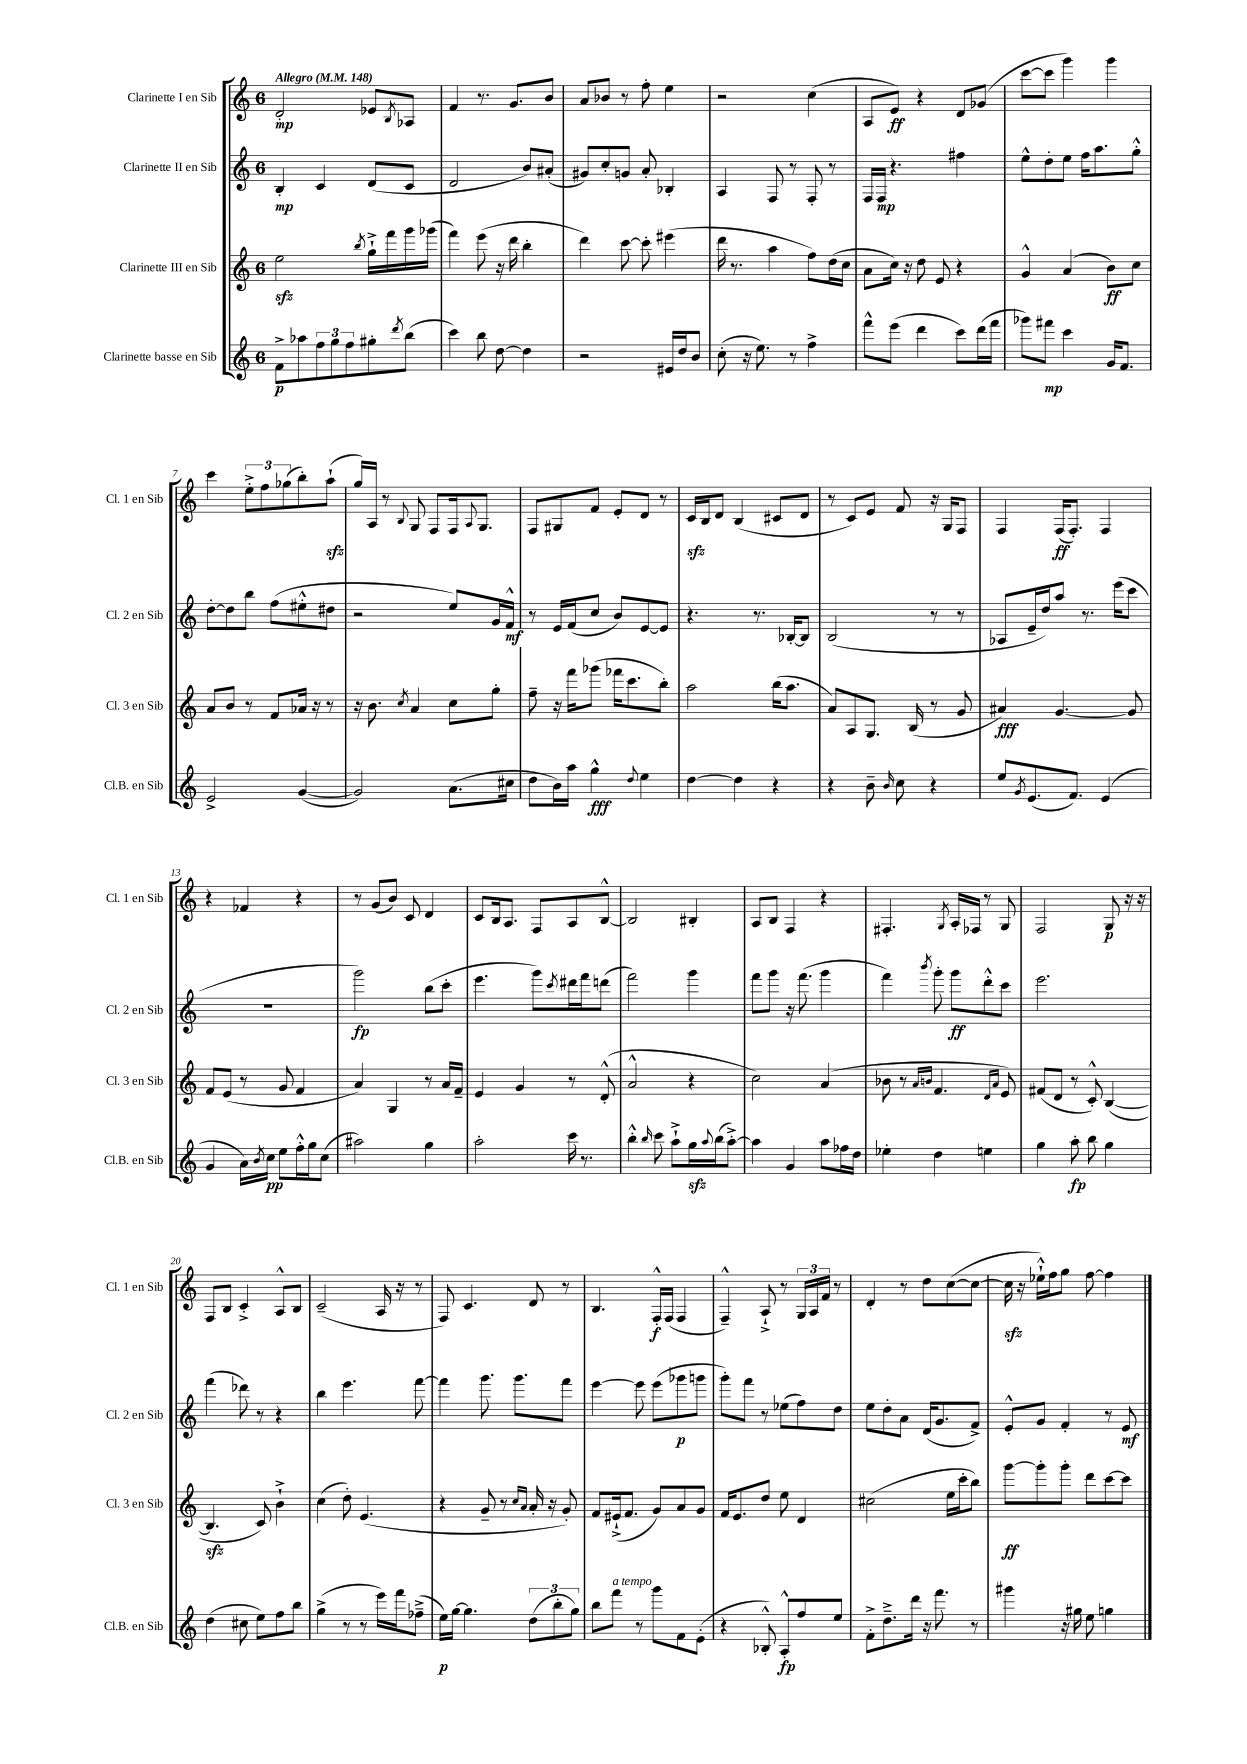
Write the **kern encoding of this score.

**kern	**kern	**kern	**kern
*staff4	*staff3	*staff2	*staff1
*clefG2	*clefG2	*clefG2	*clefG2
*k[]	*k[]	*k[]	*k[]
*M6/8	*M6/8	*M6/8	*M6/8
*MM148	*MM148	*MM148	*MM148
8f^	2ee	4B'	2d'
8aa-	.	.	.
12ff	.	4c	.
12gg	.	.	.
12ff	.	.	.
.	8qbb	.	.
8gg#'	16gg`^	(8d	8e-
.	16fff	.	.
8qddd	.	.	8qB
(8bb	16ggg	8c	8A-
.	(16ggg-	.	.
=	=	=	=
4ccc)	4fff)	2d	4f
8bb	(8eee	.	8.r
[8dd	16r	.	.
.	16ddd	.	8.g
4dd]	4bb'	8b)	.
.	.	(8a#'	8b
=	=	=	=
2r	4ddd)	8g#)	8a
.	.	8cc'	8b-
.	[8ccc	8g	8r
.	8ccc']	8a'	8ff'
16e#	(4eee#	4B-'	4ee
16dd	.	.	.
8b	.	.	.
=	=	=	=
(8cc'	16ddd	4A	2r
.	8.r	.	.
16r	.	.	.
8.ee)	.	.	.
.	4aa	8F	.
8r	.	8r	.
4ff^	8ff)	8F'	(4cc
.	(16dd	8r	.
.	16cc	.	.
=	=	=	=
8fff^^	8a	16F	8A
.	.	16F	.
(8eee	16cc)	4.r	8e)
.	16r	.	.
4ddd	8dd	.	4r
.	8e	.	.
8ccc)	4r	4ff#	8d
(16ddd	.	.	(8g-
16fff	.	.	.
=	=	=	=
8ggg-)	4g^^	8ee^^	[8ccc
8fff#	.	8dd'	8ccc]
4ccc	(4a	8ee	4ggg)
.	.	16ff	.
.	.	8.aa	.
16g	8b)	.	4ggg
8.f	.	.	.
.	8cc	8gg'^^	.
=	=	=	=
2e^	8a	[8dd'	4ccc
.	8b	8dd]	.
.	8r	8bb	12ee'^
.	.	.	12ff
.	8f	(8ff	.
.	.	.	(12gg-
([4g	16a-	8ee#'^^	8bb')
.	16r	.	.
.	8r	8dd#	(8aa`
=	=	=	=
2g])	16r	2r	16gg)
.	8.b	.	16A
.	.	.	8r
.	8qcc	.	8qqB
.	4a	.	8G
.	.	.	8F
(8.a	8cc	8ee)	16F
.	.	.	8qqA
.	.	.	8.G
.	8gg'	16g	.
16cc#	.	16f^^	.
=	=	=	=
8dd	8ff~	8r	8F
16b)	16r	16e	8G#
16aa	16fff	(16f	.
4gg^^	(8ggg-	8cc	8f
.	16fff-	8b)	8e'
.	8.ccc	.	.
8qqdd	.	.	.
4ee	.	[8e	8d
.	8bb')	8e]	8r
=	=	=	=
[4dd	2aa	4.r	16c
.	.	.	16B
.	.	.	8d
4dd]	.	.	(4B
.	.	8.r	.
4r	(16bb	.	8c#
.	8.aa	[16B-'	.
.	.	8B-]	8d
=	=	=	=
4r	8a)	(2B	8r
.	8A	.	8c)
8b~	8.G	.	8e
16qqb	.	.	.
8cc	.	.	8f
.	(16B	.	.
4r	8r	8r	16r
.	.	.	16G
.	8g	8r	8F
=	=	=	=
8ee	4a#)	8A-	4F
8qg	.	.	.
(8.e	.	16e~	.
.	.	16dd)	.
.	[4.g	8aa	(16F
8.f)	.	.	8.F')
.	.	8.r	.
(4e	.	.	4F
.	.	(16eee	.
.	8g]	8ccc	.
=	=	=	=
4g	8f	2.r	4r
.	(8e	.	.
16a)	8r	.	4f-
8qb	.	.	.
16cc	.	.	.
8ee	8g	.	.
16ff'^^	4f	.	4r
16gg	.	.	.
(8cc	.	.	.
=	=	=	=
2aa#)	4a)	2ggg)	8r
.	.	.	(8g
.	4G	.	8b)
.	.	.	8c
4gg	8r	(8bb	4d
.	16a	8ccc'	.
.	16f~	.	.
=	=	=	=
2aa'	4e	4.eee	8c
.	.	.	16B
.	.	.	8.A
.	4g	.	.
.	.	8ggg)	8F
.	.	8qccc	.
16ccc	8r	16ddd#	8A
8.r	.	16fff	.
.	(8d'^^	(8ddd	[8B^^
=	=	=	=
4bb'^^	2a^^	2fff)	2B]
16qqbb	.	.	.
8ccc	.	.	.
8aa`^	.	.	.
16gg	4r	4ggg	4B#'
8qqaa	.	.	.
(16bb	.	.	.
[8aa'^)	.	.	.
=	=	=	=
4aa]	2cc)	8fff	8A
.	.	8ggg	8B
4g	.	16r	4F
.	.	(8.fff	.
8aa	(4a	4ggg	4r
16ff-	.	.	.
16dd	.	.	.
=	=	=	=
4ee-'	8b-	4fff)	4.F#'
.	8r	.	.
.	16qqa	.	.
.	16qqb	8qbbb	.
4dd	4.f	8ggg'	.
.	.	.	8qG
.	.	8ggg	16A'
.	.	.	16F-
4ee	.	8ddd'^^	8r
.	16qqd	.	.
.	16qqa	.	.
.	8e)	8ccc	8G
=	=	=	=
4gg	(8f#	2.eee	2F
.	8d	.	.
8aa'	8r	.	.
8bb	8c'^^)	.	.
4gg	([4B	.	8G
.	.	.	16r
.	.	.	16r
=	=	=	=
(4dd	4.B]	(4fff	8F
.	.	.	8B
8cc#	.	8ddd-)	4c'^
8ee)	8c)	8r	.
8ff	4b`^	4r	8A^^
8bb	.	.	8B
=	=	=	=
(4gg^	(4cc	4bb	(2c~
8r	8dd')	4.eee	.
8r	(4.e	.	.
16eee)	.	.	16A
16fff	.	.	16r
(8ff-~^	.	[8fff	8r
=	=	=	=
16ee)	4r	4fff]	8F)
[16gg	.	.	.
4.gg]	.	.	4.c
.	8g~	8.ggg	.
.	8r	.	.
.	.	8.ggg	.
.	16qqcc	.	.
.	16qqa	.	.
(12dd	16a'	.	8d
.	16r	.	.
12bb'	.	.	.
.	8g')	8fff	8r
12gg)	.	.	.
=	=	=	=
8bb	8f	[4eee	4.B
8fff	(16e#`^	.	.
.	8.f	.	.
8r	.	8eee]	.
8ggg	8g)	(8eee	16F'^^
.	.	.	(16F
8f	8a	8ggg-	4F
(8e'	8g	8ggg	.
=	=	=	=
4r	16f	8ggg')	4F~^^)
.	8.e	.	.
.	.	8fff	.
8B-'^^)	8dd	8r	8A`^
8A'^^	8ee	(8ee-	8r
8ff	4d	8ff)	24G
.	.	.	24A
.	.	.	24f
8ee	.	8dd	8r
=	=	=	=
8f'^	(2cc#	8ee	4d'
8.dd~^	.	8dd'	.
.	.	8a	8r
16ddd	.	.	.
16r	.	(16d	8dd
8.fff	.	8.g	.
.	16ee	.	([8cc
.	16ccc'	.	.
8r	8bb)	8f^)	8cc_
=	=	=	=
4ggg#	[8ggg	8e'^^	16cc]
.	.	.	16r
.	8ggg']	8g	16ee-`^^)
.	.	.	16ff
16r	8ggg'	4f'	8gg
16gg#	.	.	.
8ee	8ddd	.	[8ff
4gg	[8ccc	8r	4ff]
.	8ccc]	8e	.
==	==	==	==
*-	*-	*-	*-
